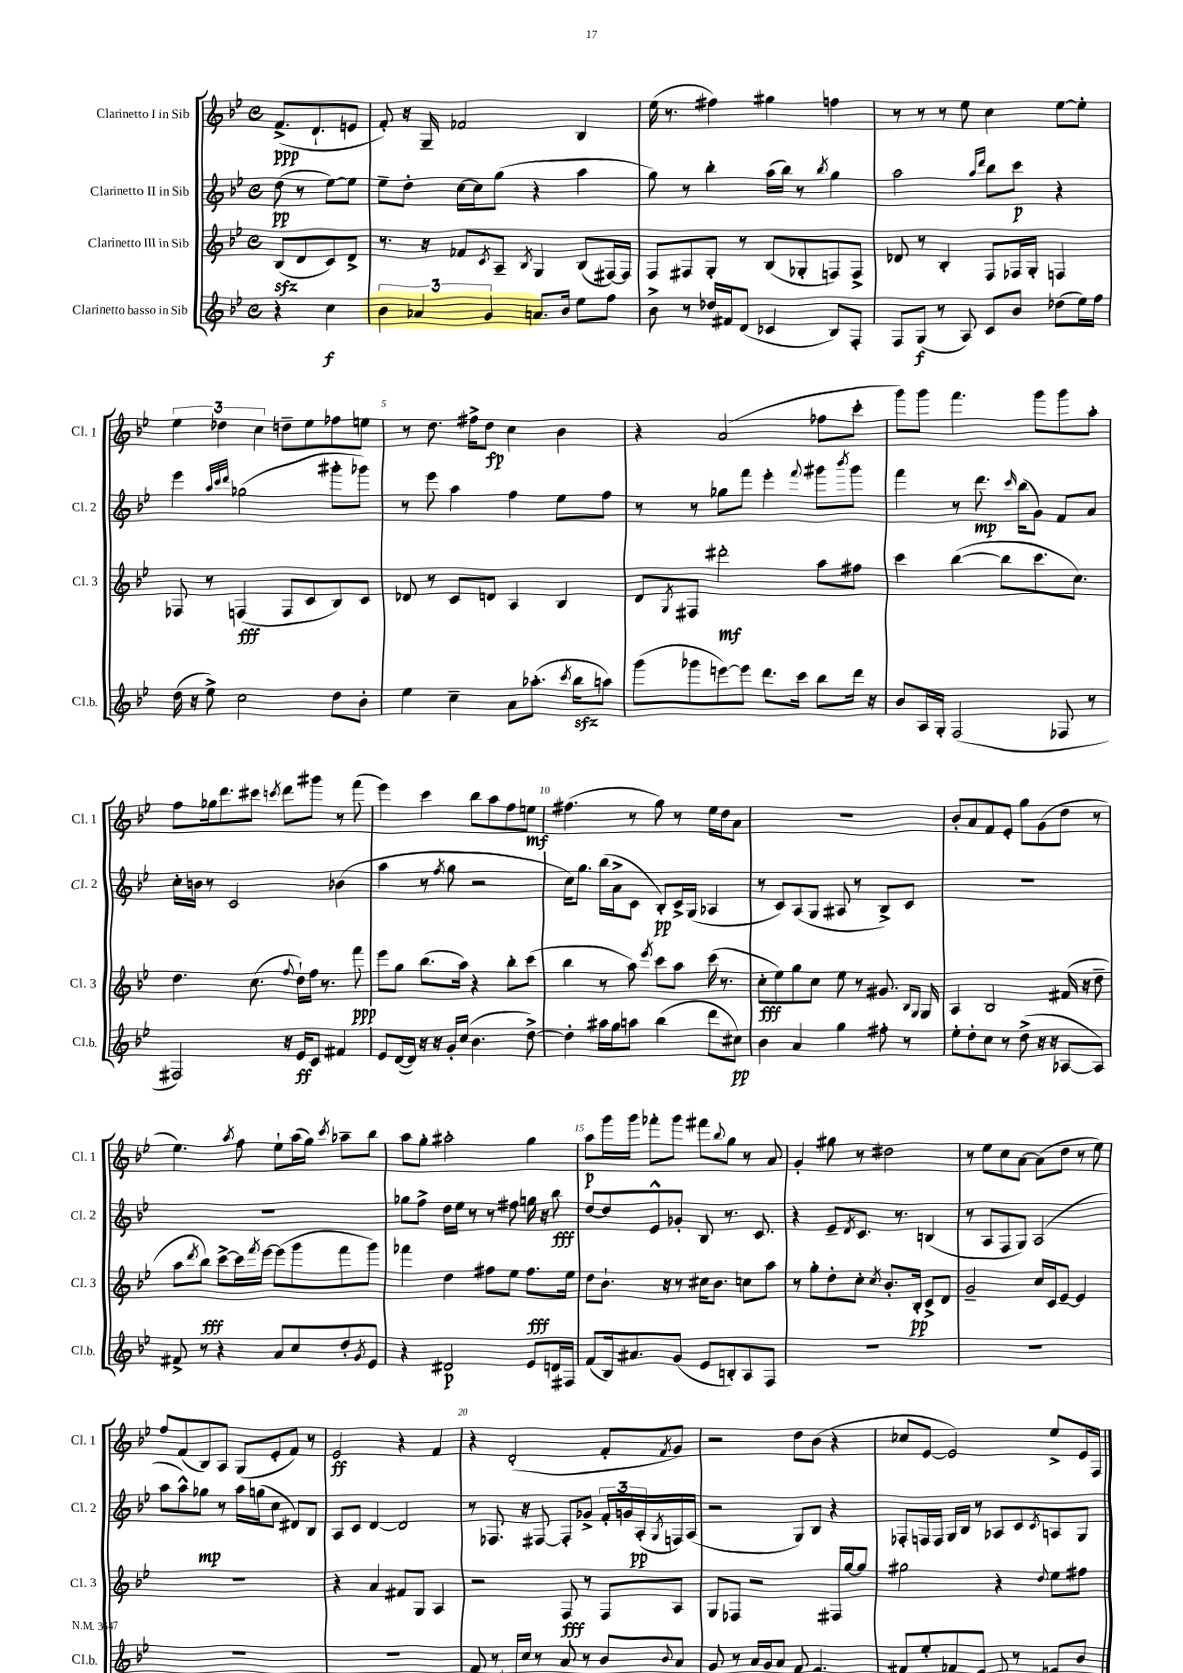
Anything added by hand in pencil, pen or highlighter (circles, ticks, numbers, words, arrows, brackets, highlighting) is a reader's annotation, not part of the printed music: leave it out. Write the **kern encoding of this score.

**kern	**kern	**kern	**kern
*staff4	*staff3	*staff2	*staff1
*clefG2	*clefG2	*clefG2	*clefG2
*k[b-e-]	*k[b-e-]	*k[b-e-]	*k[b-e-]
*M4/4	*M4/4	*M4/4	*M4/4
*met(c)	*met(c)	*met(c)	*met(c)
4r	(8B-/L	(8dd\	(8.f^/L
.	8d/	8r	.
.	.	.	8.d`/
4cc\	8c/)	[8ee-\L)	.
.	8d^/J	8ee-\]J	8e/J
=	=	=	=
6b-\	8.r	8ee-~\L	8f'/)
.	.	8dd'\J	16r
6a-/	.	.	.
.	16r	.	16G~/
.	8f-/L	[16cc\LL	2f-/
.	.	16cc\]J	.
6g/	.	.	.
.	8qc/	.	.
.	8A~/J	(8gg\J	.
.	8qB-/	.	.
8.a/L	4G/	4r	.
16b-/Jk	.	.	.
8ee-\L	(8B-/L	4aa\	4B-/
8ff\J	[16F#/L)	.	.
.	16F#/]JJ	.	.
=	=	=	=
8b-^\	8F/L	8gg\)	(16ee-\
.	.	.	8.r
8r	8F#/	8r	.
16dd-/LL	8G'/J	4bb-'\	4ff#\)
16f#/J	.	.	.
(8d/J	8r	.	.
4c-/	(8B-/L	(16aa\LL	4gg#\
.	.	16bb-\JJ)	.
.	8G-'/	8r	.
.	.	8qbb-/	.
8B-/L)	8F/)	4gg\	4ff\
8F'/J	8F^/J	.	.
=	=	=	=
8F/L	8d-/	2aa\	8r
(8G/J	8r	.	8r
8r	4B-'/	.	8r
8A/)	.	.	8ee-\
.	.	16qqaa/LL	.
.	.	16qqddd/JJ	.
8c/L	8F/L	8bb-\L	4cc\
8b-/J	16F-/L	8ccc\J	.
.	16G'/JJ	.	.
(8dd-\L	4F/	4r	[8ee-\L
16ee-\L)	.	.	8ee-'\]J
16ff\JJ	.	.	.
=	=	=	=
(16dd\	8F-/	4eee-\	6ee-\
16r	.	.	.
8ee-^\)	8r	.	.
.	.	.	6dd-\
.	.	32qqaa/LLL	.
.	.	32qqccc/	.
.	.	32qqddd/JJJ	.
2cc\	(4F/	(2gg-\	.
.	.	.	6cc\
.	8F/L	.	8dd~\L
.	8c/	.	8ee-\
8dd\L	8B-/)	8ggg#'\L	8ff-\
8b-'\J	8c/J	8ggg-\J)	8ee\J
=	=	=	=
4ee-\	8d-/	8r	8r
.	8r	8eee-\	8.dd\
4cc~\	8c/L	4aa\	.
.	.	.	16ff#^\LK
.	8d/J	.	8dd\J
8a\L	4A/	4ff\	4cc\
(8.aa-'\J	.	.	.
.	4B-/	8ee-\L	4b-\
8qccc/	.	.	.
16bb-\LK	.	.	.
8aa\J)	.	8ff\J	.
=	=	=	=
(8ggg\L	8d/L	8r	4r
.	8qG/	.	.
8ggg-\	8F#/J	8r	.
[8eee\)	2ddd#'\	8gg-\L	(2a/
8eee\]J	.	8fff\J	.
8.ddd\L	.	4eee-'\	.
16ccc\Jk	.	.	.
.	.	8qqfff/	.
8bb-\L	8aa\L	8ggg#\L	8ff-\L
.	.	8qbbb-/	.
16ddd\Jk	8ff#\J	8ggg#\J	8ccc'\J
16r	.	.	.
=	=	=	=
8b-/L	4ccc\	4fff\	8ggg\L)
16A/L	.	.	8ggg\J
16G'/JJ	.	.	.
(2F/	([4bb-\	8r	4.fff\
.	.	8.ddd\	.
.	8bb-\]L	.	.
.	.	16qqccc/	.
.	.	(16bb-\LK	.
.	8.ccc\	8g\J)	8ggg\L
8F-/	.	8f/L	8ggg\
.	8.cc\J)	.	.
8r	.	8a/J	8aa'\J
=	=	=	=
2F#/)	4.dd\	16cc'\LL	8ff\L
.	.	16b\JJ	.
.	.	8r	16gg-\k
.	.	.	8.ddd\
.	.	2c/	.
.	(8.cc\	.	8ccc#\J
.	.	.	8qccc/
16r	.	.	8ddd\L
.	8qqff/	.	.
16e-/LK	16dd`\LL)	.	.
8c/J	16ff\JJ	.	8ggg#\J
.	8.r	.	.
4f#/	.	(4b-\	8r
.	8fff\	.	(8fff\
=	=	=	=
8e-/L	8eee-\L	4aa\	4eee-\)
([16d/L	8gg\J	.	.
16d/]JJ)	.	.	.
16r	(8.bb-\L	8r	4ccc\
16r	.	.	.
.	.	8qff/	.
16g'/LL	.	8gg\	.
(16cc/JJ	16aa\Jk)	.	.
4.b-\	4r	2r	8bb-\L
.	.	.	8aa\
.	8bb-'\L	.	8ff\
[8dd^\)	(8ccc\J	.	8ee\J
=	=	=	=
4dd'\]	4bb-\	16cc\LK)	(4.ff#\
.	.	8.gg\J	.
16aa#\LL	8r	(16bb-\LL	.
16gg\J	.	16a^\J	.
8aa\J	8aa\)	8c\J	8r
.	8qeee-/	.	.
(4bb-\	8ccc\L	8B-'/L)	8gg\)
.	8aa\J	16c^/L	8r
.	.	(16G/JJ	.
8ddd\L	(16ccc\	4A-/	16ee-\LL
.	8.r	.	16dd\J
8cc#\J)	.	.	8a\J
=	=	=	=
4b-\	8cc'\L	8r	1r
.	8ee-\)	8c/L)	.
4a/	8gg\	(8A/	.
.	8cc\J	8G/J	.
4gg\	8ee-\	8A#/	.
.	8r	8r	.
8ff#'\	8.g#/	8B-^/L)	.
8r	.	8c/J	.
.	16qqB-/LL	.	.
.	16qqG/JJ	.	.
.	16G/	.	.
=	=	=	=
8ee-'\L	4A/	1r	8b-'/L
8dd'\	.	.	8a/
8cc\J	2B-/	.	8f/
8r	.	.	8e-'/J
(8dd^\	.	.	8gg\L
16r	.	.	(8g\
16r	.	.	.
[8A-/L	(16f#/	.	8dd\J
.	16r	.	.
8A-/]J)	8dd~\	.	8r
=	=	=	=
8f#^/	8aa\L	1r	4.ee-\)
.	8qddd/	.	.
8r	8bb-\J)	.	.
4r	[8ccc^\L	.	.
.	.	.	8qaa/
.	16ccc\]L	.	8ff\
.	8qfff/	.	.
.	[16eee-\JJ	.	.
8a/L	(8eee-\]L	.	8ee-`\L
8cc/	8ggg\	.	(16aa\L
.	.	.	16gg\JJ)
.	.	.	8qccc/
8dd'/	8fff\	.	8aa-~\L
8qg/	.	.	.
8e-/J	8ggg\J)	.	8bb-\J
=	=	=	=
4r	4fff-\	8gg-\L	8aa\L
.	.	8ff^\J	8gg'\J
2d#/	4dd\	16dd\LL	2aa#'\
.	.	16ee-\JJ	.
.	.	8r	.
.	8ff#\L	8r	.
.	8ee-\J	8ff#\	.
8e-/L	8.ff#\L	16gg\	4gg\
.	.	16r	.
16d/L	.	8bb-\	.
16F#/JJ	16ee-\Jk	.	.
=	=	=	=
(8f/L	8dd\L	[8dd/L	8aa\L
16B-/k)	8.b-`\J	8dd/]	16ggg\L
8.a#/	.	.	16ggg\JJ
.	.	8e-^^/	8fff-'\L
.	16r	.	.
(8g/J	8r	8g-'/J	8ggg\J
8e-/L	16cc#\LK	8B-/	8fff#\L
.	8.b-\J	.	.
.	.	.	8qqbb-/
8B'/)	.	8.r	8gg\J
8A/	8cc\L	.	8r
.	.	8.c/	.
8F/J	8aa\J	.	8a/
=	=	=	=
1r	8r	4r	4g'/
.	8gg'\L	.	.
.	8dd'\	8e-~/L	8gg#\
.	.	8qd/	.
.	8cc'\J	8.c/J	8r
.	8qcc/	.	.
.	8.b-'/L	.	2dd#\
.	.	8.r	.
.	16B-'/Jk	.	.
.	8c^/L	(4B/	.
.	8d/J	.	.
=	=	=	=
1r	2g~/	8r	8r
.	.	8A/L	8ee-\L
.	.	8F/	8cc\
.	.	8G/J)	[8a\J
.	16cc/LL	(2A/	(8a\]L
.	16c/J	.	.
.	[8e-~/J	.	8dd\J
.	4e-/]	.	8r
.	.	.	8ee-\)
=	=	=	=
1r	1r	8aa\L	8ff/L
.	.	8aa^^\)	(8f/
.	.	8gg-\J	8B-/)
.	.	8r	8A/J
.	.	16aa\LL	(8G/L
.	.	(16gg\J	.
.	.	8cc\J	8e-'/
.	.	8d#/L)	8f/J)
.	.	8B-/J	8r
=	=	=	=
1r	4r	8A/L	2e-/
.	.	8c/J	.
.	4a/	[4d/	.
.	8f#/L	2d/]	4r
.	8G/J	.	.
.	4A/	.	4f/
=	=	=	=
8f/	2r	8r	4r
8r	.	8.F-/	.
16c#'/LL	.	.	(2d'/
16cc/JJ	.	16r	.
8r	.	[8F#/	.
8a/	8F/	8F#'/]L	.
8r	8r	8g-^/J	.
8b-/L	8F/L	24f'/LL	8f'/L
.	.	24g/	.
.	.	(24A'/	.
8qqb-/	.	8qG/	8qf/
8a/J	8A/J	16F/)	8g/J)
.	.	(16A/JJ	.
=	=	=	=
8g/	8G/L	2r	2r
8r	8F-/J	.	.
16a/LL	2r	.	.
16g/J	.	.	.
8a/J	.	.	.
8f/	.	8G/L)	8dd\L
4.e-^/	.	8B-/J	(8b-\J
.	16F#/LL	4r	4r
.	[16gg/J	.	.
.	8gg/]J	.	.
=	=	=	=
8f#^/L	2gg#\	8F-'/L	8cc-/L
8ee-'/	.	16F/L	[8e-/J
.	.	16F/JJ	.
8f-'/	.	16G/LL	2e-/])
.	.	16B-/JJ	.
8e-/J	.	8r	.
(8d'/	4r	8A-/L	.
8r	.	8c/	.
.	8qqdd/	8qc/	.
8e/L)	8ee-\L	8A/	8ee-^/L
8b-/J	8ff#\J	8G/J	16e-/L
.	.	.	16F/JJ
==	==	==	==
*-	*-	*-	*-
